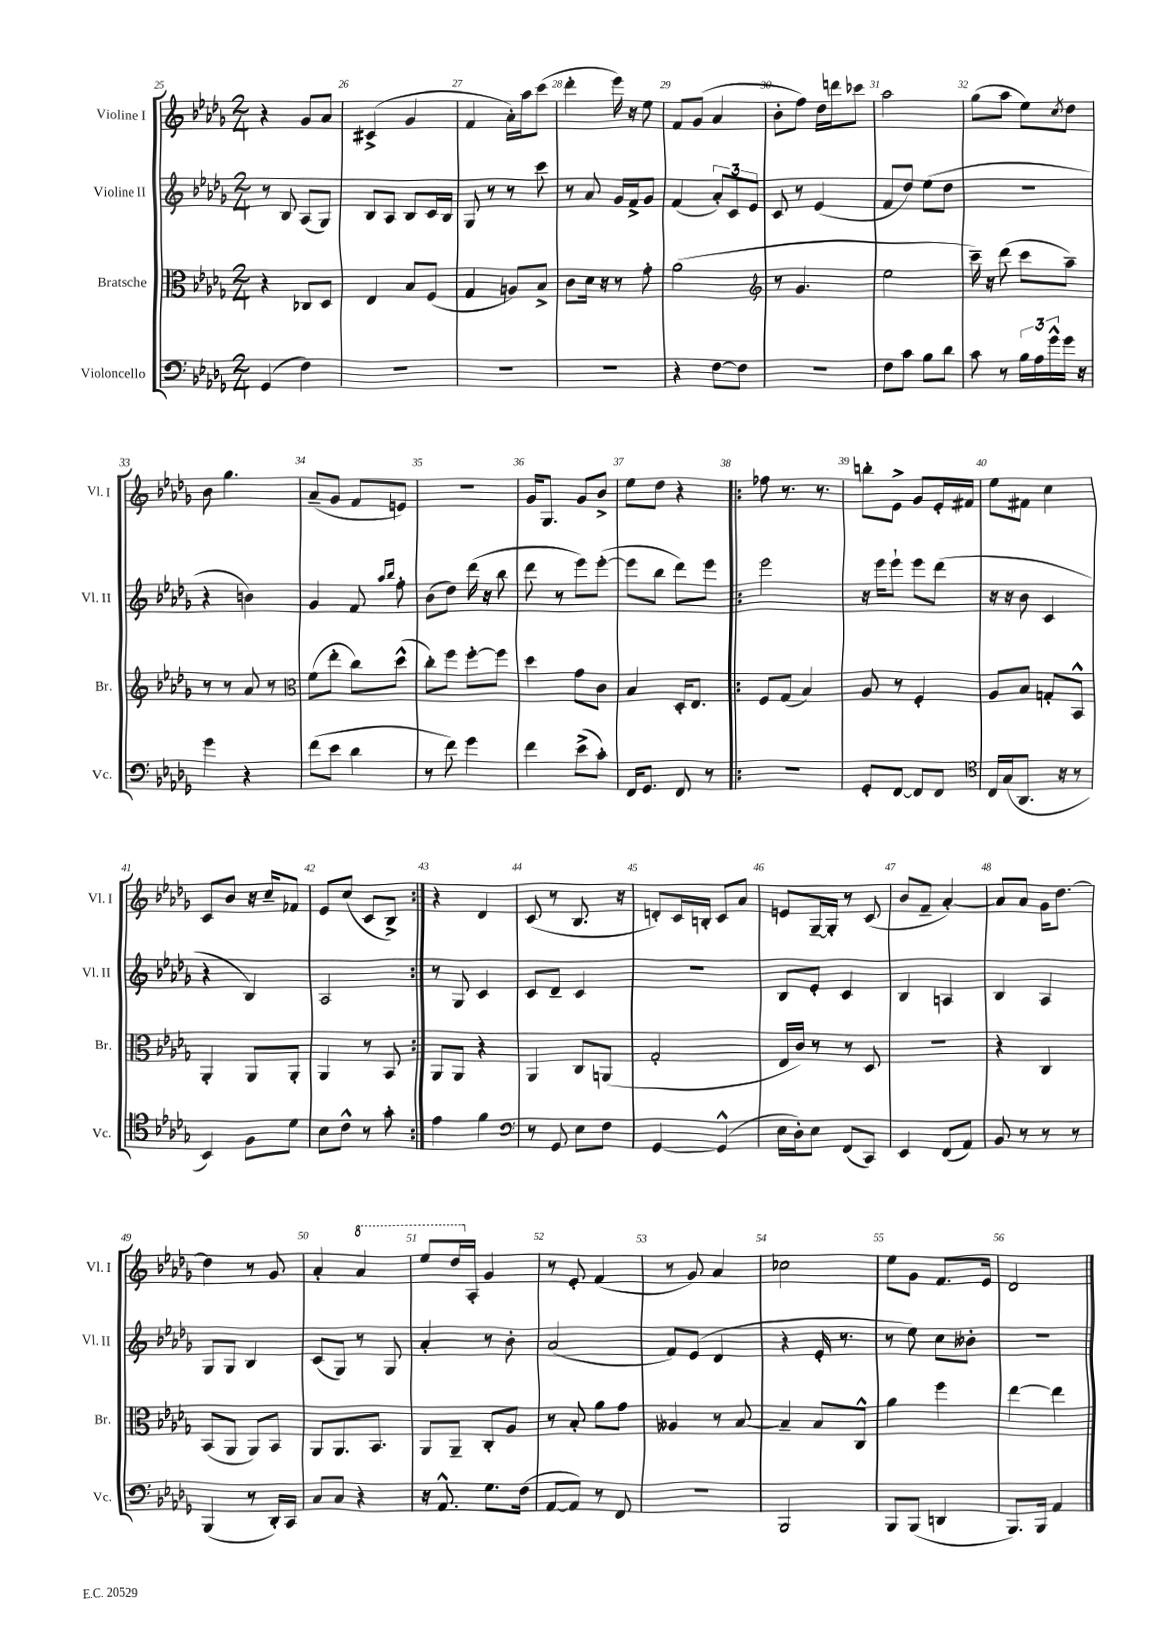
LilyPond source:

<<
\new StaffGroup <<
\new Staff = "s0" \with { instrumentName = "Violine I" shortInstrumentName = "Vl. I" } {
    \clef treble \key des \major \numericTimeSignature \time 2/4
    r4 ges'8 aes'8 |
    cis'4->( ges'4 |
    f'4 aes'16-.) aes''16 c'''8( |
    des'''4-. ees'''16) r16 ees''8 |
    f'8 ges'8( aes'4 |
    bes'8-. f''8) des''16 d'''16 ces'''8 |
    aes''2 |
    ges''8( aes''8 ees''8) \acciaccatura { c''8 } des''8 |
    bes'8 ges''4. |
    aes'8--( ges'8 f'8 e'8) |
    r2 |
    ges'16 ges8. ges'8 bes'8-> |
    ees''8 des''8 r4 |
    \repeat volta 2 { fes''8 r8. r8. |
    b''8-. ees'8-> ges'8 ees'16-. fis'16 |
    ees''8 fis'8 c''4 |
    c'8 bes'8 r16 c''16-- fes'8 |
    ees'8 c''8( c'8 bes8->) | }
    r4 des'4 |
    c'8( r8 bes8. r16 |
    d'8-.) c'16 b16-. c'8 aes'8 |
    e'8 ges16~-- ges16-. r8 c'8( |
    bes'8 f'8-- aes'4~-.) |
    aes'8 aes'8 ges'16 des''8.~ |
    des''4 r8 ges'8 |
    aes'4-. \ottava #1 aes''4 |
    ees'''8 des'''16 \ottava #0 aes16-. ges'4 |
    r8 ees'8-. f'4( |
    r8 ges'8) aes'4 |
    ces''2 |
    ees''8 ges'8 f'8. ees'16 |
    des'2 \bar "|." |
}
\new Staff = "s1" \with { instrumentName = "Violine II" shortInstrumentName = "Vl. II" } {
    \clef treble \key des \major \numericTimeSignature \time 2/4
    r8 bes8 aes8( ges8) |
    bes8 aes8 bes8 c'16 bes16 |
    ges8 r8 r8 c'''8 |
    r8 aes'8 ges'16 f'16-> ges'8 |
    f'4( \tuplet 3/2 { aes'8-.) c'8 ees'8 } |
    c'8 r8 ees'4( |
    f'8 des''8) ees''8( des''8 |
    R2 |
    r4 b'4) |
    ges'4 f'8 \grace { aes''16 bes''16 } f''8-. |
    bes'8( des''8) des'''16( r16 bes''8 |
    des'''8 r8 ees'''8) ees'''8~-.( |
    ees'''8 bes''8 des'''8) ees'''8 |
    \repeat volta 2 { ees'''2 |
    r16 ees'''16 ees'''8-! ees'''8 des'''8( |
    r16 r16 bes'8 c'4 |
    r4 bes4) |
    aes2 | }
    r8 ges8 c'4 |
    c'8 des'8-- c'4 |
    R2 |
    bes8 ees'8-. c'4 |
    bes4 a4 |
    bes4 aes4 |
    ges8 ges8 bes4 |
    c'8( ges8) r8 ges8 |
    aes'4-. r8 bes'8-. |
    aes'2( |
    f'8) ees'8( des'4 |
    r4 ees'16-. r8. |
    r8 ees''8) c''8 beses'8-. |
    r2 \bar "|." |
}
\new Staff = "s2" \with { instrumentName = "Bratsche" shortInstrumentName = "Br." } {
    \clef alto \key des \major \numericTimeSignature \time 2/4
    r4 ces8 des8 |
    ees4 bes8 f8( |
    ges4 a8) bes8-> |
    c'8 des'16 r16 r8 ges'8-. |
    aes'2( |
    \clef treble r8 ges'4. |
    ees''2 |
    c'''16--) r16 des'''8( c'''8 aes''8--) |
    r8 r8 aes'8 r8 |
    \clef alto f'8( ees''8-. c''8) des''8-^( |
    c''8-.) f''8 f''8~-. f''8 |
    des''4 ges'8 c'8 |
    bes4 des16-. ees8. |
    \repeat volta 2 { f8 ges8( bes4) |
    aes8 r8 f4-. |
    aes8 bes8 g8-. bes,8-^ |
    aes,4-. aes,8 aes,8-. |
    aes,4 r8 bes,8 | }
    aes,8 aes,8 r4 |
    aes,4 c8 a,8( |
    ges2-. |
    ees16 c'16) r8 r8 des8 |
    r2 |
    r4 c4 |
    bes,8( aes,8 aes,8) bes,8 |
    aes,8 aes,8. bes,8. |
    aes,8 aes,8-- c8-. aes8 |
    r8 bes8-. aes'8 ges'8 |
    aeses4 r8 bes8~ |
    bes4-- bes8 c8-^ |
    aes'4 f''4 |
    ees''4~ ees''4 \bar "|." |
}
\new Staff = "s3" \with { instrumentName = "Violoncello" shortInstrumentName = "Vc." } {
    \clef bass \key des \major \numericTimeSignature \time 2/4
    ges,4( f4) |
    R2 |
    R2 |
    R2 |
    r4 f8~ f8 |
    r2 |
    f8 c'8 bes8 des'8 |
    c'8 r8 \tuplet 3/2 { bes16 aes16 ges'16-^ } ges'16 r16 |
    ges'4 r4 |
    f'8( ees'8 des'4 |
    r8 f'8) ges'4 |
    f'4 ees'8->( c'8-.) |
    f,16 ges,8. f,8 r8 |
    \repeat volta 2 { R2 |
    ges,8-. f,8~ f,8 f,8 |
    \clef tenor c16 ges16( aes,8. r16 r8 |
    bes,4) f8 des'8 |
    bes8 c'8-^ r8 ges'8-. | }
    ees'4 f'4 |
    \clef bass r8 ges,8 ees8 f8 |
    ges,4~ ges,4-^( |
    ees16 des16-.) ees8 f,8( c,8) |
    ees,4 f,8( aes,8) |
    bes,8 r8 r8 r8 |
    bes,,4( r8 des,16-.) c,16 |
    c8 c8 r4 |
    r16 aes,8.-^ ges8. f16( |
    aes,8~ aes,8) r8 f,8 |
    R2 |
    bes,,2 |
    bes,,8 bes,,8( d,4 |
    bes,,8.) bes,,16 aes,4 \bar "|." |
}
>>
>>
\layout { \context { \Score currentBarNumber = #25 \override BarNumber.break-visibility = ##(#f #t #t) barNumberVisibility = #all-bar-numbers-visible } }
